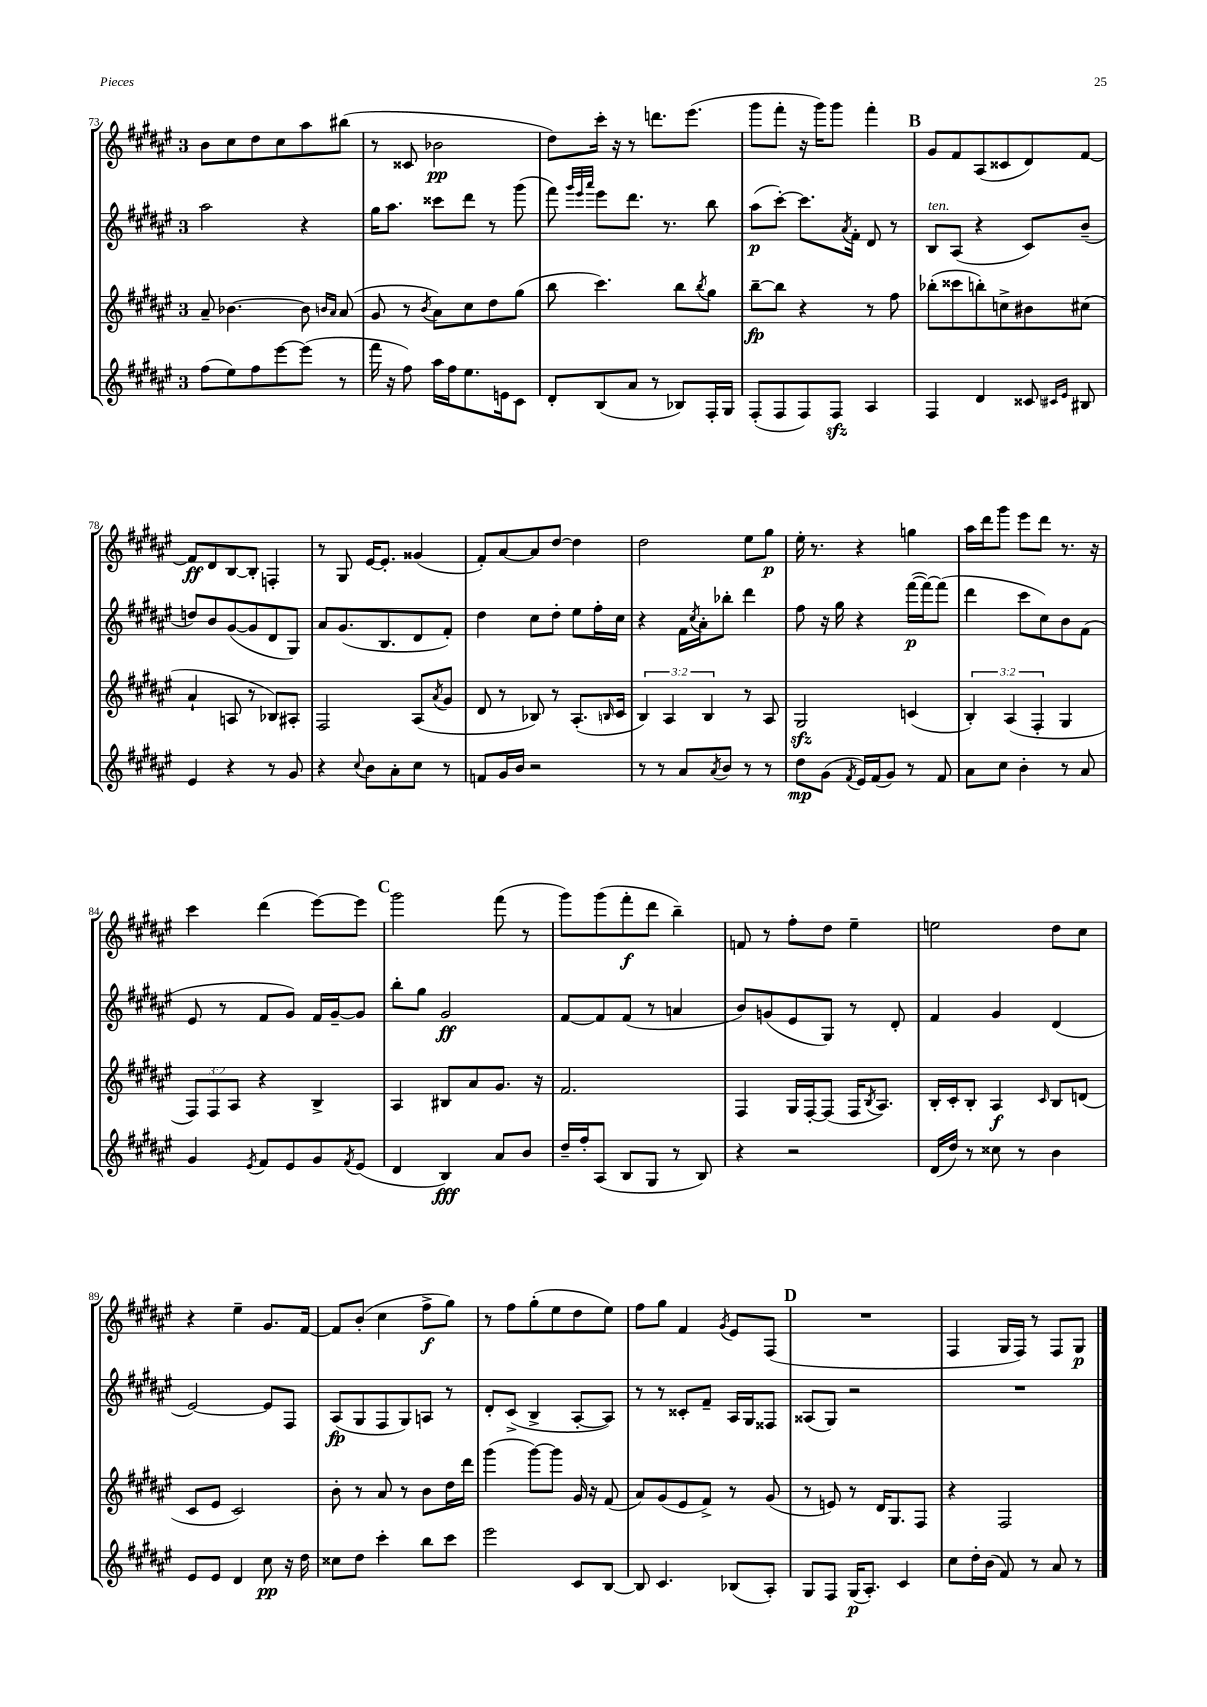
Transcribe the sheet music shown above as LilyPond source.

<<
\new StaffGroup <<
\new Staff = "s0" {
    \clef treble \key fis \major \once \override Staff.TimeSignature.style = #'single-digit \time 3/4
    b'8 cis''8 dis''8 cis''8 ais''8 bis''8( |
    r8 cisis'8 bes'2\pp |
    dis''8) cis'''16-. r16 r8 d'''8. eis'''8.( |
    gis'''8 fis'''8-. r16 gis'''16) gis'''8 fis'''4-. |
    \mark \markup { \bold "B" } gis'8 fis'8 ais8( cisis'8 dis'8) fis'8~ |
    fis'8\ff dis'8 b8~ b8-. f4-. |
    r8 gis8 eis'16~ eis'8.-. gisis'4( |
    fis'8-.) ais'8~ ais'8 dis''8~ dis''4 |
    dis''2 eis''8 gis''8\p |
    eis''16-. r8. r4 g''4 |
    ais''16 dis'''16 gis'''8 eis'''8 dis'''8 r8. r16 |
    cis'''4 dis'''4( eis'''8~) eis'''8 |
    \mark \markup { \bold "C" } gis'''2 fis'''8( r8 |
    gis'''8) gis'''8( fis'''8-.\f dis'''8 b''4--) |
    f'8 r8 fis''8-. dis''8 eis''4-- |
    e''2 dis''8 cis''8 |
    r4 eis''4-- gis'8. fis'16~ |
    fis'8 b'8-.( cis''4 fis''8->\f gis''8) |
    r8 fis''8 gis''8-.( eis''8 dis''8 eis''8) |
    fis''8 gis''8 fis'4 \acciaccatura { gis'8 } eis'8 fis8( |
    \mark \markup { \bold "D" } R2. |
    fis4 gis16 fis16) r8 fis8 gis8\p \bar "|." |
}
\new Staff = "s1" {
    \clef treble \key fis \major \once \override Staff.TimeSignature.style = #'single-digit \time 3/4
    ais''2 r4 |
    gis''16 ais''8. cisis'''8 dis'''8 r8 gis'''8( |
    fis'''8) \grace { gis'''32 eis'''32 ais'''32 } eis'''8 dis'''8. r8. b''8 |
    ais''8\p( cis'''8~-.) cis'''8. \acciaccatura { ais'8 } fis'16-. dis'8 r8 |
    \mark \markup { \bold "B" } b8^\markup { \italic "ten." } ais8( r4 cis'8) b'8--( |
    d''8) b'8 gis'8~( gis'8 dis'8 gis8) |
    ais'8 gis'8.( b8. dis'8 fis'8-.) |
    dis''4 cis''8 dis''8-. eis''8 fis''16-. cis''16 |
    r4 fis'16 \acciaccatura { cis''8 } ais'16-. bes''8-. dis'''4 |
    fis''8 r16 gis''16 r4 fis'''16~\p( fis'''16~) fis'''8( |
    dis'''4 cis'''8 cis''8) b'8 fis'8( |
    eis'8 r8 fis'8 gis'8) fis'16 gis'16~-- gis'8 |
    \mark \markup { \bold "C" } b''8-. gis''8 gis'2\ff |
    fis'8~ fis'8 fis'8( r8 a'4 |
    b'8) g'8( eis'8 gis8) r8 dis'8-. |
    fis'4 gis'4 dis'4( |
    eis'2~) eis'8 fis8 |
    ais8\fp( gis8 fis8 gis8) a8 r8 |
    dis'8-. cis'8->( b4-> ais8~-. ais8) |
    r8 r8 cisis'8-. fis'8-- ais16 gis16 fisis8 |
    \mark \markup { \bold "D" } aisis8( gis8) r2 |
    R2. \bar "|." |
}
\new Staff = "s2" {
    \clef treble \key fis \major \once \override Staff.TimeSignature.style = #'single-digit \time 3/4 \override Staff.TupletNumber.text = #tuplet-number::calc-fraction-text
    ais'8-- bes'4.~ bes'8 \grace { b'16 ais'16 } ais'8( |
    gis'8 r8 \acciaccatura { b'8 } ais'8) cis''8 dis''8 gis''8( |
    b''8 cis'''4.) b''8 \acciaccatura { b''8 } gis''8 |
    b''8~--\fp b''8 r4 r8 fis''8 |
    \mark \markup { \bold "B" } bes''8-.( cisis'''8 b''8-.) c''8-> bis'8 cis''8( |
    ais'4-! a8 r8 bes8) ais8-. |
    fis2 ais8( \acciaccatura { ais'8 } gis'8 |
    dis'8 r8 bes8) r8 ais8.-.( \grace { b16 } cis'16 |
    \tuplet 3/2 { b4) ais4 b4 } r8 ais8 |
    gis2\sfz c'4( |
    \tuplet 3/2 { b4-.) ais4( fis4-. } gis4 |
    \tuplet 3/2 { fis8) fis8 ais8 } r4 b4-> |
    \mark \markup { \bold "C" } ais4 bis8 ais'8 gis'8. r16 |
    fis'2. |
    fis4 gis16 fis16~-. fis8( fis16 \acciaccatura { b8 } ais8.) |
    b16-. cis'16-. b8-. ais4\f \grace { cis'16 } b8 d'8( |
    cis'8 eis'8 cis'2) |
    b'8-. r8 ais'8 r8 b'8 dis''16 dis'''16 |
    gis'''4( gis'''8~) gis'''8 gis'16 r16 fis'8( |
    ais'8) gis'8( eis'8 fis'8->) r8 gis'8( |
    \mark \markup { \bold "D" } r8 e'8) r8 dis'16 gis8. fis8 |
    r4 fis2 \bar "|." |
}
\new Staff = "s3" {
    \clef treble \key fis \major \once \override Staff.TimeSignature.style = #'single-digit \time 3/4
    fis''8( eis''8) fis''8 eis'''8~ eis'''8( r8 |
    fis'''16 r16 fis''8) ais''16 fis''16 eis''8. e'16 cis'8 |
    dis'8-. b8( ais'8 r8 bes8) fis16-. gis16 |
    fis8-.( fis8 fis8) fis8\sfz ais4 |
    \mark \markup { \bold "B" } fis4 dis'4 cisis'8 \grace { cis'16 eis'16 } bis8 |
    eis'4 r4 r8 gis'8 |
    r4 \appoggiatura { cis''8 } b'8 ais'8-. cis''8 r8 |
    f'8 gis'16 b'16 r2 |
    r8 r8 ais'8 \acciaccatura { ais'8 } b'8 r8 r8 |
    dis''8\mp gis'8( \acciaccatura { fis'8 } eis'16) fis'16( gis'8) r8 fis'8 |
    ais'8 cis''8 b'4-. r8 ais'8 |
    gis'4 \acciaccatura { eis'8 } fis'8 eis'8 gis'8 \acciaccatura { fis'8 } eis'8( |
    \mark \markup { \bold "C" } dis'4 b4\fff) ais'8 b'8 |
    dis''16-- fis''16-. ais8( b8 gis8 r8 b8) |
    r4 r2 |
    dis'16( dis''16) r8 cisis''8 r8 b'4 |
    eis'8 eis'8 dis'4 cis''8\pp r16 dis''16 |
    cisis''8 dis''8 cis'''4-. b''8 cis'''8 |
    eis'''2 cis'8 b8~ |
    b8 cis'4. bes8( ais8-.) |
    \mark \markup { \bold "D" } gis8 fis8 gis16\p( ais8.-.) cis'4 |
    cis''8 dis''16-. b'16( fis'8) r8 ais'8 r8 \bar "|." |
}
>>
>>
\layout { \context { \Score currentBarNumber = #73 } }
